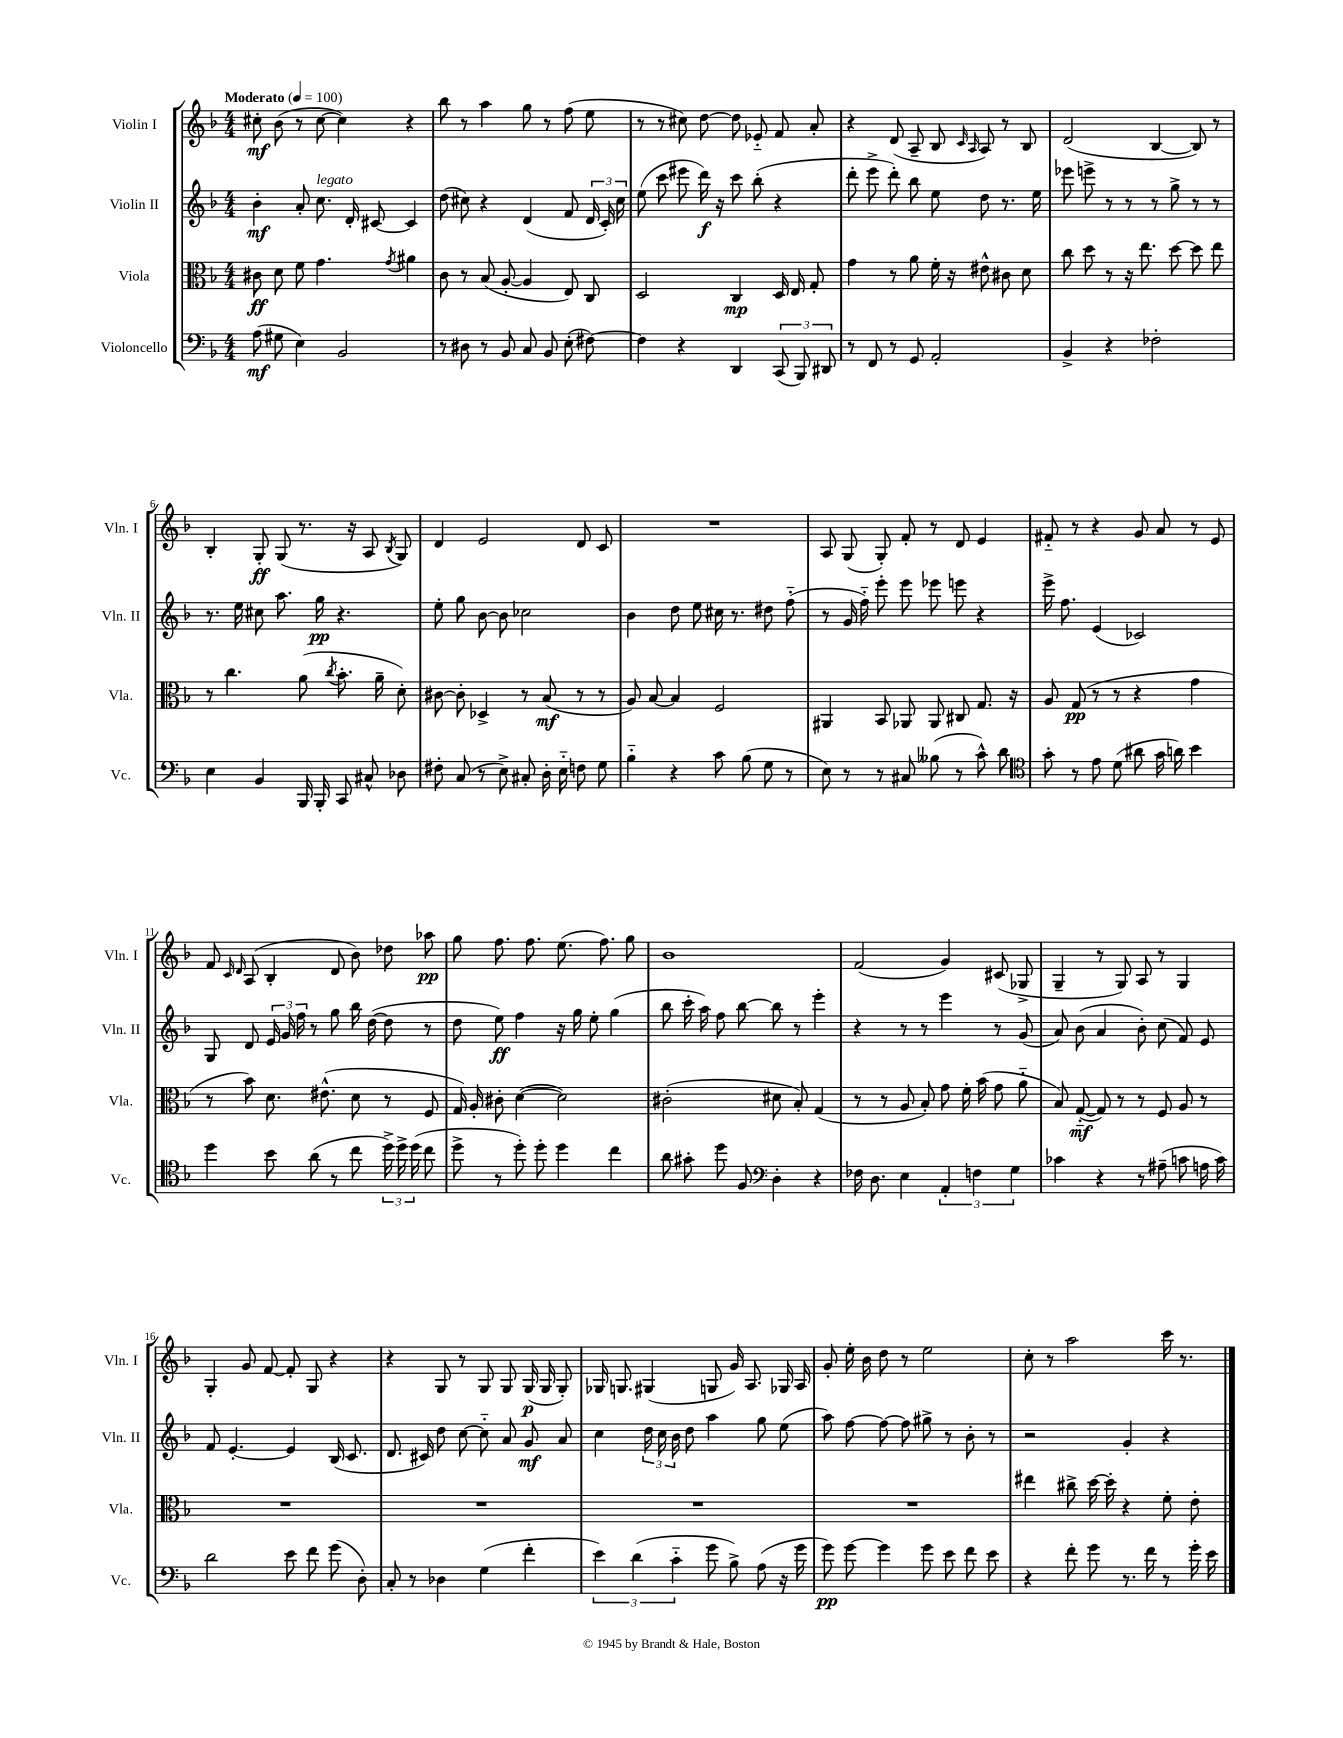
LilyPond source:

<<
\new StaffGroup <<
\new Staff = "s0" \with { instrumentName = "Violin I" shortInstrumentName = "Vln. I" } {
    \clef treble \key f \major \numericTimeSignature \time 4/4 \tempo "Moderato" 4 = 100
    \autoBeamOff cis''8-.\mf bes'8( r8 cis''8~ cis''4) r4 |
    bes''8 r8 a''4 g''8 r8 f''8( e''8 |
    r8 r8 cis''8) d''8~ d''8 ees'8-_ f'8 a'8-. |
    r4 d'8( a8-- bes8 \grace { c'16 a16 } a8) r8 bes8 |
    d'2( bes4~ bes8) r8 |
    bes4-. g8-.\ff g8( r8. r16 a8 \acciaccatura { bes8 } g8) |
    d'4 e'2 d'8 c'8 |
    R1 |
    a8 g8( g8-.) f'8-. r8 d'8 e'4 |
    fis'8-_ r8 r4 g'8 a'8 r8 e'8 |
    f'8 \grace { c'16 d'16 } a8( bes4-. d'8 bes'8) des''8 aes''8\pp |
    g''8 f''8. f''8. e''8.( f''8.) g''8 |
    bes'1 |
    f'2( g'4) cis'8( ges8-> |
    g4-- r8 g8) a8 r8 g4 |
    g4-. g'8 f'8~ f'8-. g8 r4 |
    r4 g8 r8 g8 g8 g16\p( g16 g8-.) |
    ges16 g8. gis4( g8 g'16) a8. ges16 a16 |
    g'8-. e''16-. bes'16 d''8 r8 e''2 |
    c''8-. r8 a''2 c'''16 r8. \bar "|." |
}
\new Staff = "s1" \with { instrumentName = "Violin II" shortInstrumentName = "Vln. II" } {
    \clef treble \key f \major \numericTimeSignature \time 4/4
    \autoBeamOff bes'4-.\mf a'8-. c''8.^\markup { \italic "legato" } d'16-. cis'8~ cis'4 |
    d''8( cis''8) r4 d'4( f'8 \tuplet 3/2 { d'16 c'16-.) cis''16 } |
    e''8( c'''8 eis'''8 d'''16\f) r16 c'''8 bes''8-.( r4 |
    d'''8-. e'''8-> d'''8-.) bes''8 e''8 d''8 r8. e''16 |
    ees'''8 e'''8-> r8 r8 r8 g''8-> r8 r8 |
    r8. e''16 cis''8 a''8. g''16\pp r4. |
    e''8-. g''8 bes'8~ bes'8 ces''2 |
    bes'4 d''8 e''8 cis''16 r8. dis''8 f''8-_( |
    r8 g'16 f''16-_) e'''8-. e'''8 ees'''8 e'''8 r4 |
    e'''16-> f''8. e'4( ces'2) |
    g8 d'8 \tuplet 3/2 { e'16 g'16 f''16 } r8 g''8 bes''16 d''16~( d''8 r8 |
    d''8 e''8\ff) f''4 r16 g''16 e''8-. g''4( |
    bes''8 c'''16-. a''16) f''8 bes''8~ bes''8 r8 e'''4-. |
    r4 r8 r8 e'''4 r8 g'8( |
    a'8) bes'8( a'4 bes'8-.) c''8( f'8) e'8 |
    f'8 e'4.~-. e'4 bes16( c'8. |
    d'8. cis'16) d''8 c''8~ c''8-_ a'8 g'8\mf a'8 |
    c''4 \tuplet 3/2 { d''16 c''16 bes'16 } d''8 a''4 g''8 e''8( |
    a''8) f''8~ f''8~ f''8 gis''8-> r8 bes'8-. r8 |
    r2 g'4-. r4 \bar "|." |
}
\new Staff = "s2" \with { instrumentName = "Viola" shortInstrumentName = "Vla." } {
    \clef alto \key f \major \numericTimeSignature \time 4/4
    \autoBeamOff cis'8\ff d'8 f'8 g'4. \acciaccatura { g'8 } ais'4 |
    c'8 r8 bes8( a8~-. a4 e8) c8 |
    d2 c4\mp d16 e16 g8-. |
    g'4 r8 a'8 f'16-. r16 eis'8-^ cis'8 d'8 |
    c''8 d''8 r8 r16 e''8. d''8~ d''8 e''8 |
    r8 c''4. a'8( \acciaccatura { c''8 } bes'8.-. a'16-- d'8-.) |
    cis'8~ cis'8-. des4-> r8 bes8\mf( r8 r8 |
    a8) bes8~ bes4 f2 |
    ais,4 bes,8 aes,8 aes,8 cis8 g8. r16 |
    a8 g8\pp( r8 r8 r4 g'4 |
    r8 bes'8) d'8. eis'8.-^( d'8 r8 f8 |
    g16) a16-. cis'8-. d'4~( d'2) |
    cis'2-.( dis'8 bes8-.) g4( |
    r8 r8 a8 bes8-.) g'8 f'16-. bes'16( g'8 a'8-_ |
    bes8) g8~-_\mf( g8) r8 r8 f8 a8 r8 |
    R1 |
    R1 |
    R1 |
    R1 |
    eis''4 cis''8-> d''16~ d''16-. r4 f'8-. e'8-. \bar "|." |
}
\new Staff = "s3" \with { instrumentName = "Violoncello" shortInstrumentName = "Vc." } {
    \clef bass \key f \major \numericTimeSignature \time 4/4
    \autoBeamOff a8\mf( gis8 e4) bes,2 |
    r8 dis8 r8 bes,8 c8 bes,8 e8-.( fis8~) |
    fis4 r4 d,4 \tuplet 3/2 { c,8( bes,,8) dis,8 } |
    r8 f,8 r8 g,8 a,2-. |
    bes,4-> r4 fes2-. |
    e4 bes,4 bes,,16 bes,,16-. c,8 cis8-^ des8 |
    fis8-. c8( r8 e8->) cis8-. d16-. e16-_ f8 g8 |
    bes4-_ r4 c'8 bes8( g8 r8 |
    e8) r8 r8 cis8 beses8( r8 c'8-^) d'8 |
    \clef tenor g'8-. r8 e'8 d'8( ais'8 g'16 a'16) bes'4 |
    d''4 bes'8 a'8( r8 c''8 \tuplet 3/2 { d''16->) d''16-> d''16( } c''8 |
    d''8-> r8 d''8-.) d''8-. d''4 c''4 |
    a'8 gis'8-. d''8 f8 \clef bass d4-. r4 |
    fes16 d8. e4 \tuplet 3/2 { a,4-. f4 g4 } |
    ces'4 r4 r8 ais8--( c'8 a16 c'16) |
    d'2 e'8 f'8 g'8( d8-.) |
    c8-. r8 des4 g4( f'4-. |
    \tuplet 3/2 { e'4) d'4( c'4-_ } g'8 bes8->) a8( r16 g'16 |
    g'8\pp) g'8~ g'4 g'8 e'8 f'8 e'8 |
    r4 f'8-. g'8 r8. f'16 r8 g'16-. e'16 \bar "|." |
}
>>
>>
